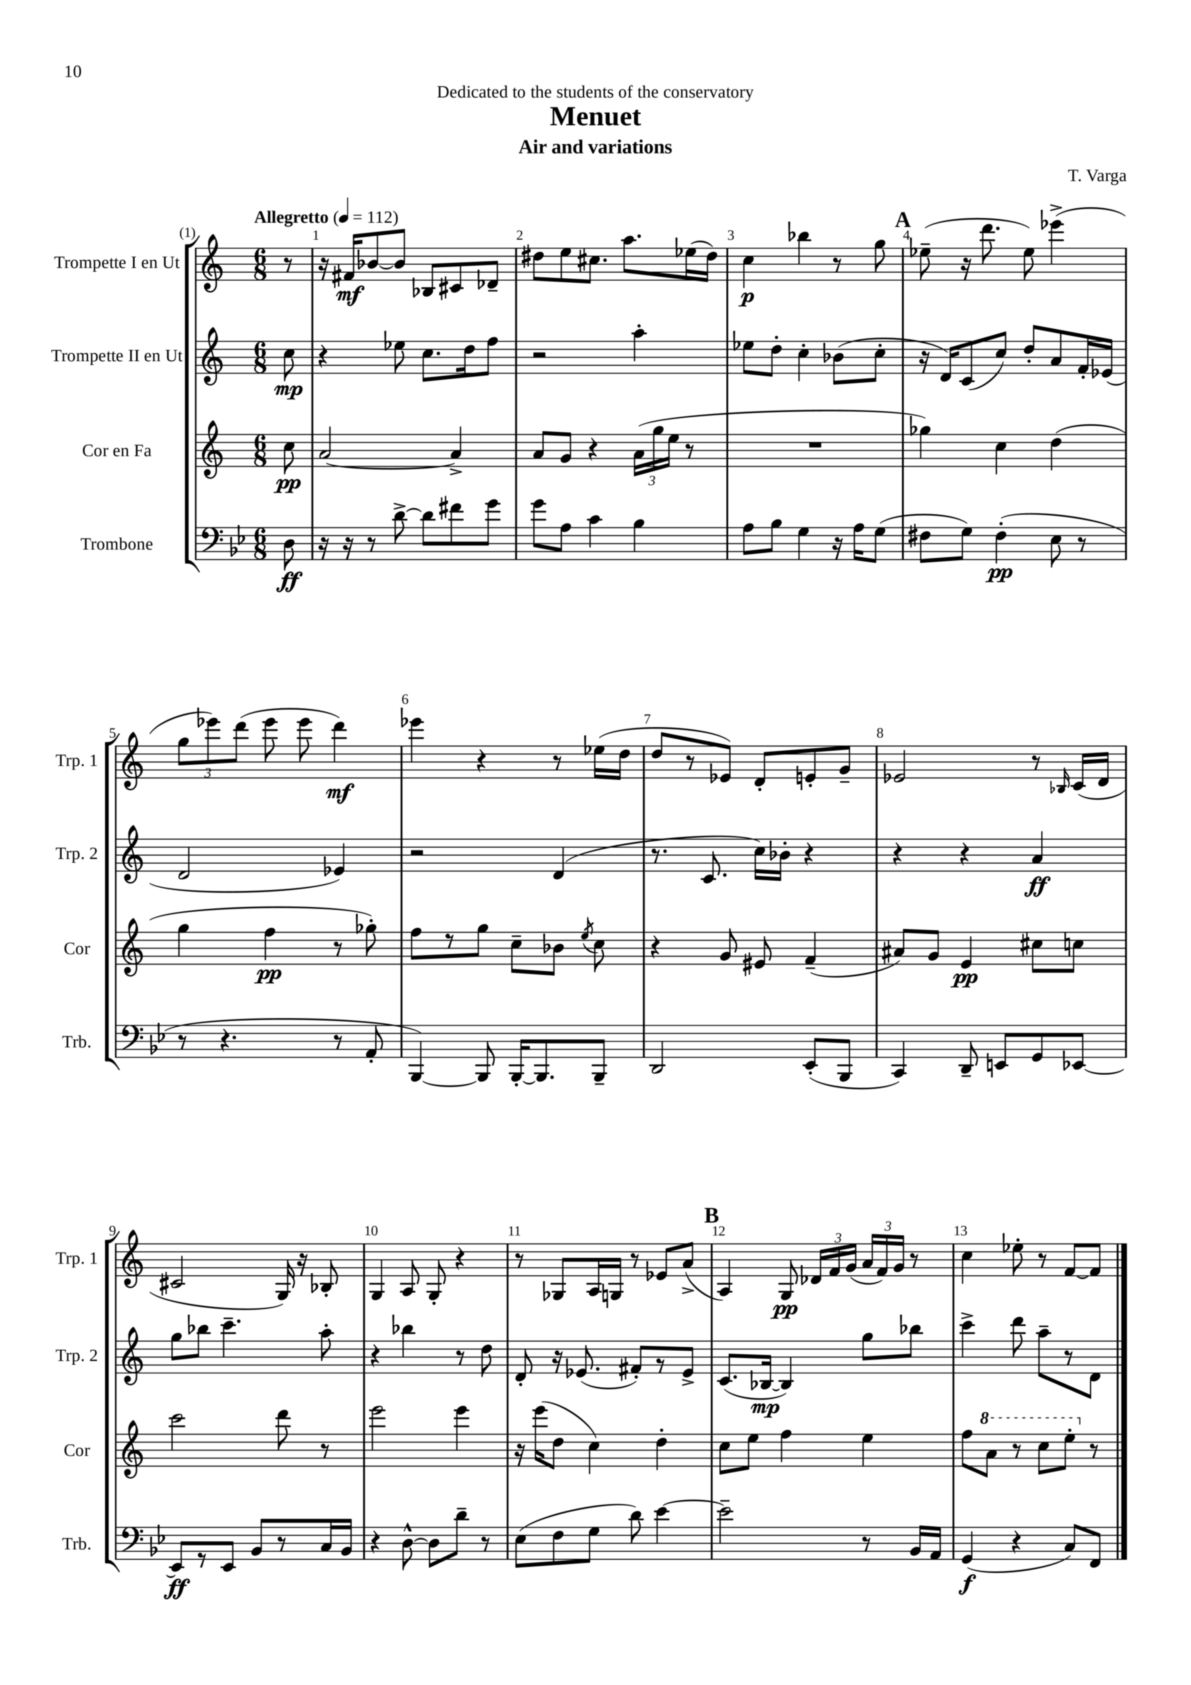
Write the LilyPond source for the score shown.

\header { title = "Menuet" composer = "T. Varga" subtitle = "Air and variations" dedication = "Dedicated to the students of the conservatory" }
<<
\new StaffGroup <<
\new Staff = "s0" \with { instrumentName = "Trompette I en Ut" shortInstrumentName = "Trp. 1" } {
    \clef treble \key c \major \numericTimeSignature \time 6/8 \partial 8 \tempo "Allegretto" 4 = 112
    \autoBeamOff r8 |
    r16 fis'16[\mf bes'8~ bes'8] bes8[ cis'8 des'8]-- |
    dis''8[ e''8 cis''8.] a''8.[ ees''16( dis''16]) |
    c''4\p bes''4 r8 g''8 |
    \mark \markup { \bold "A" } ees''8--( r16 d'''8. ees''8) ees'''4->( |
    \tuplet 3/2 { g''8[ ees'''8) d'''8]( } ees'''8 ees'''8 d'''4\mf) |
    ees'''4 r4 r8 ees''16[( d''16] |
    d''8[ r8 ees'8]) d'8[-. e'8-. g'8]-- |
    ees'2 r8 \grace { bes16 } c'16[( d'16] |
    cis'2 g16) r16 bes8-. |
    g4 a8 g8-. r4 |
    r8 ges8[ a16 g16] r8 ees'8[ a'8]->( |
    \mark \markup { \bold "B" } a4) g8\pp \tuplet 3/2 { des'16[ f'16 g'16]( } \tuplet 3/2 { a'16[ f'16) g'16] } r8 |
    c''4 ees''8-. r8 f'8[~ f'8] \bar "|." |
}
\new Staff = "s1" \with { instrumentName = "Trompette II en Ut" shortInstrumentName = "Trp. 2" } {
    \clef treble \key c \major \numericTimeSignature \time 6/8 \partial 8
    \autoBeamOff c''8\mp |
    r4 ees''8 c''8.[ d''16 f''8] |
    r2 a''4-. |
    ees''8[ d''8]-. c''4-. bes'8[( c''8]-. |
    \mark \markup { \bold "A" } r16 d'16[) c'8( c''8]) d''8[-. a'8 f'16-. ees'16]( |
    d'2 ees'4) |
    r2 d'4( |
    r8. c'8. c''16[) bes'16]-. r4 |
    r4 r4 a'4\ff |
    g''8[ bes''8] c'''4.-- a''8-. |
    r4 bes''4 r8 d''8 |
    d'8-. r16 ees'8.( fis'8[-.) r8 ees'8]-> |
    \mark \markup { \bold "B" } c'8.[( bes16]~\mp bes4) g''8[ bes''8] |
    c'''4-> d'''8 a''8[-- r8 d'8] \bar "|." |
}
\new Staff = "s2" \with { instrumentName = "Cor en Fa" shortInstrumentName = "Cor" } {
    \clef treble \key c \major \numericTimeSignature \time 6/8 \partial 8
    \autoBeamOff c''8\pp |
    a'2~ a'4-> |
    a'8[ g'8] r4 \tuplet 3/2 { a'16[( g''16 e''16] } r8 |
    R2. |
    \mark \markup { \bold "A" } ges''4) c''4 d''4( |
    g''4 f''4\pp r8 ges''8-.) |
    f''8[ r8 g''8] c''8[-- bes'8] \acciaccatura { e''8 } c''8 |
    r4 g'8 eis'8 f'4--( |
    ais'8[) g'8] e'4\pp cis''8[ c''8] |
    c'''2 d'''8 r8 |
    e'''2 e'''4 |
    r16 e'''16[( d''8] c''4) d''4-. |
    \mark \markup { \bold "B" } c''8[ e''8] f''4 e''4 |
    f''8[ \ottava #1 a''8] r8 c'''8[ e'''8]-. \ottava #0 r8 \bar "|." |
}
\new Staff = "s3" \with { instrumentName = "Trombone" shortInstrumentName = "Trb." } {
    \clef bass \key bes \major \numericTimeSignature \time 6/8 \partial 8
    \autoBeamOff d8\ff |
    r16 r16 r8 d'8~-> d'8[ fis'8 g'8] |
    g'8[ a8] c'4 bes4 |
    a8[ bes8] g4 r16 a16[ g8]( |
    \mark \markup { \bold "A" } fis8[ g8]) fis4-.\pp( ees8 r8 |
    r8 r4. r8 a,8-. |
    bes,,4~) bes,,8 bes,,16[~-. bes,,8. bes,,8]-- |
    d,2 ees,8[-.( bes,,8] |
    c,4) d,8-- e,8[ g,8 ees,8]~ |
    ees,8[\ff r8 ees,8] bes,8[ r8 c16 bes,16] |
    r4 d8~-^ d8[ d'8]-- r8 |
    ees8[( f8 g8] d'8) ees'4~ |
    \mark \markup { \bold "B" } ees'2-- r8 bes,16[ a,16] |
    g,4\f( r4 c8[) f,8] \bar "|." |
}
>>
>>
\layout { \context { \Score \override BarNumber.break-visibility = ##(#f #t #t) barNumberVisibility = #all-bar-numbers-visible } }
